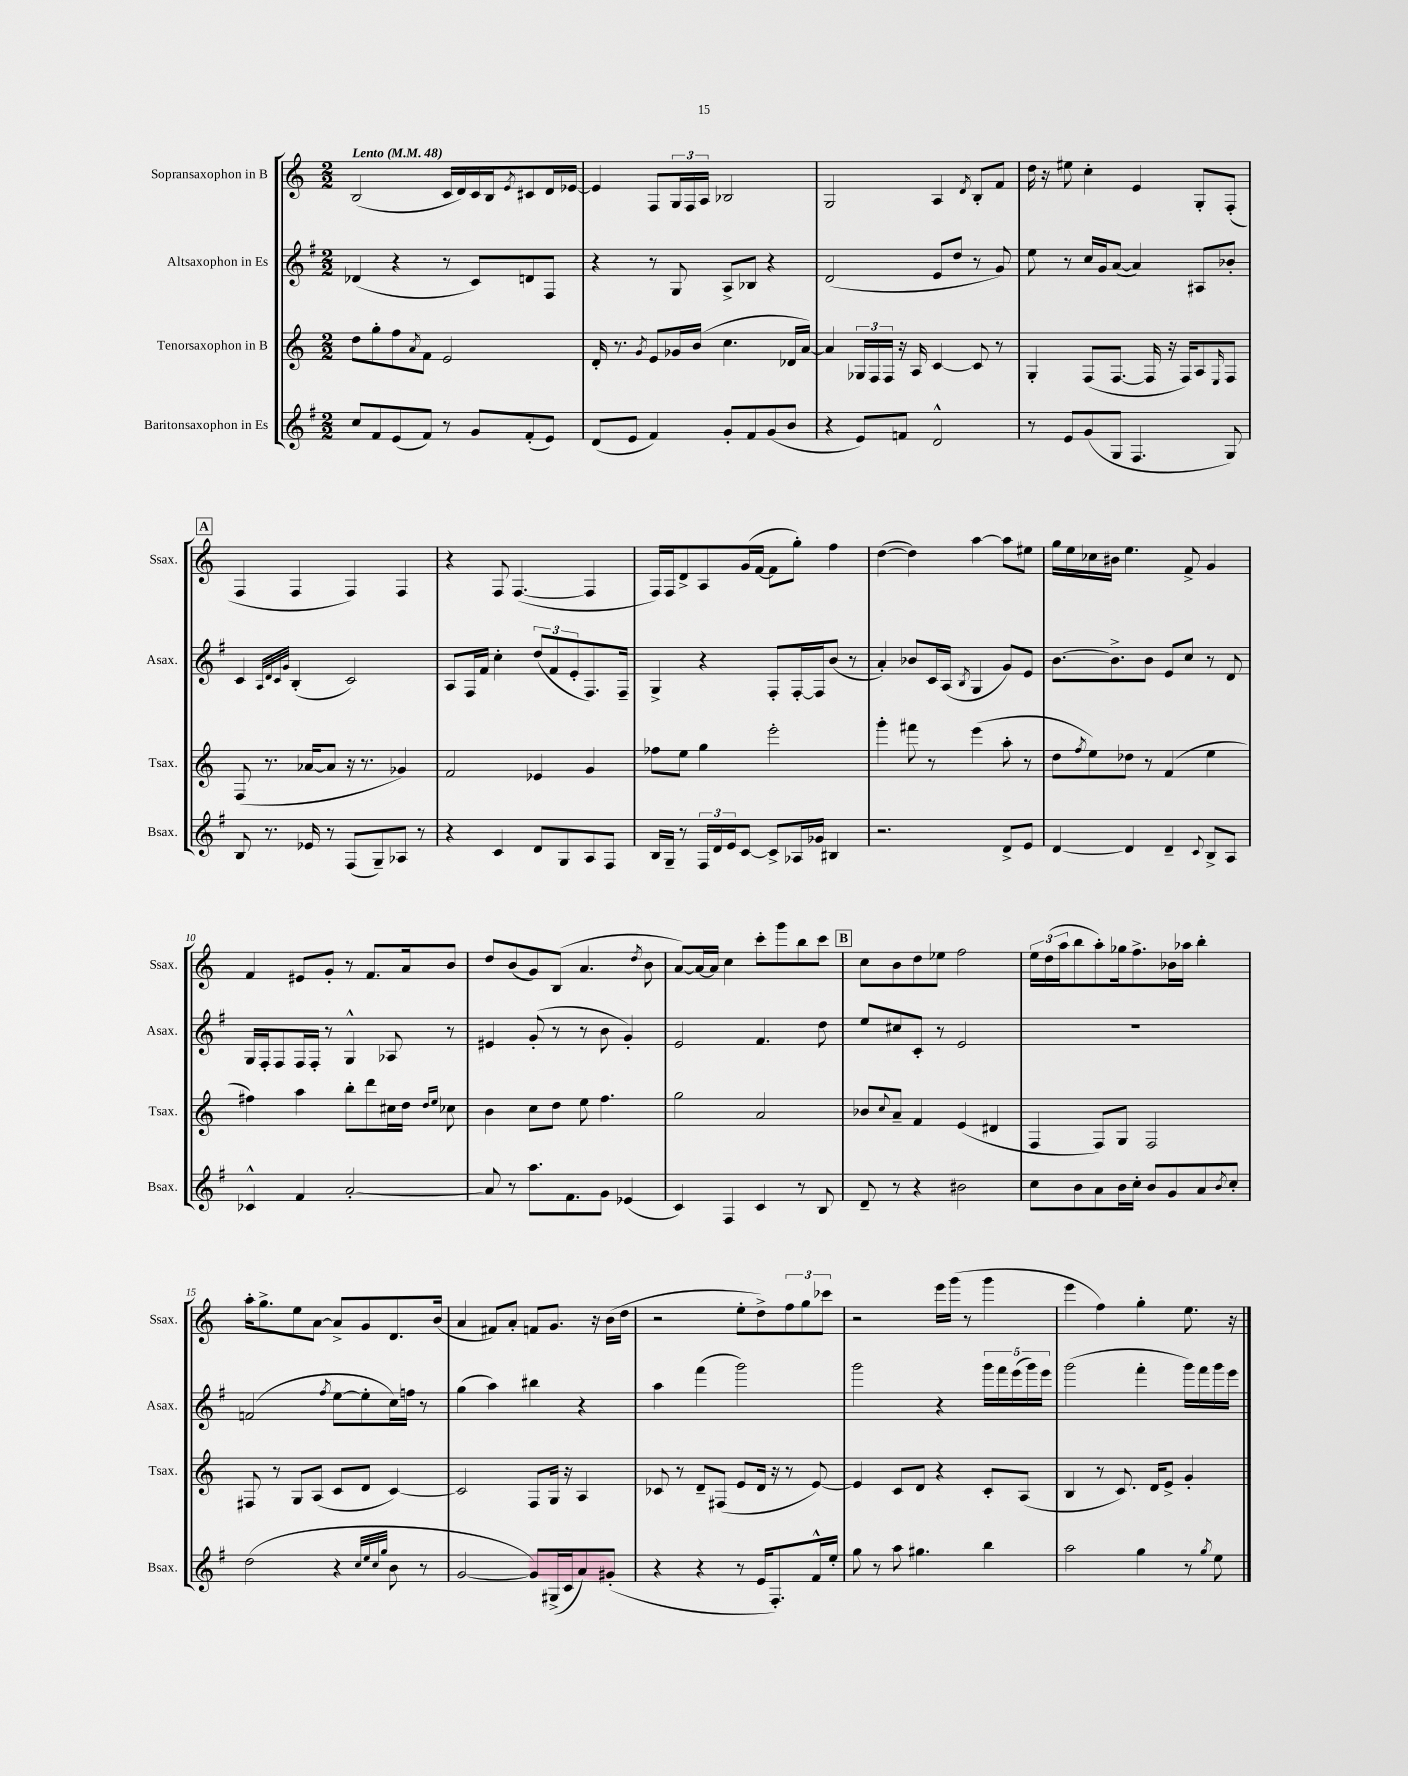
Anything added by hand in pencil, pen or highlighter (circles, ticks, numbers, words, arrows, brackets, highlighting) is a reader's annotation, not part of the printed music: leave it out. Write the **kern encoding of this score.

**kern	**kern	**kern	**kern
*part4	*part3	*part2	*part1
*staff4	*staff3	*staff2	*staff1
*I"Baritonsaxophon in Es	*I"Tenorsaxophon in B	*I"Altsaxophon in Es	*I"Sopransaxophon in B
*I'Bsax.	*I'Tsax.	*I'Asax.	*I'Ssax.
*clefG2	*clefG2	*clefG2	*clefG2
*k[f#]	*k[]	*k[f#]	*k[]
*M2/2	*M2/2	*M2/2	*M2/2
*MM48	*MM48	*MM48	*MM48
=1	=1	=1	=1
!	!	!	!LO:TX:a:B:t=Lento
8cc/L	8dd\L	(4d-X/	(2B/
8f#/	8gg'\	.	.
(8e/	8ff\	4r	.
.	8qa/	.	.
8f#/J)	8f\J	.	.
8r	2e/	8r	16c/LL
.	.	.	16d/)
8g/L	.	8c/L)	16c/
.	.	.	16B/J
.	.	.	8qe/
(8f#'/	.	8dn/	8c#X/
8e/J)	.	8F#/J	16d/L
.	.	.	[16e-X/JJ
=2	=2	=2	=2
(8d/L	16d'/	4r	4e-/]
.	8.r	.	.
8e/J	.	.	.
.	8qg/	.	.
4f#/)	8e/L	8r	8F/L
.	16g-X/L	8G/	24G/L
.	.	.	24F/
.	(16b/JJ	.	.
.	.	.	24A/JJ
8g'/L	4.cc\	8A^/L	2B-X/
8f#/	.	8B-X/J	.
(8g/	.	4r	.
8b/J	16d-X/LL	.	.
.	[16a/JJ)	.	.
=3	=3	=3	=3
4r	4a/]	(2d/	2G/
8e/L)	24G-X/LL	.	.
.	24F/	.	.
.	24F/JJ	.	.
8fn/J	16r	.	.
.	16A/	.	.
2d^^/	[4c/	8e/L	4A/
.	.	8dd/J	.
.	.	.	8qd/
.	8c/]	8r	8B'/L
.	8r	8g/)	8f/J
=4	=4	=4	=4
8r	4G'/	8ee\	16dd\
.	.	.	16r
8e/L	.	8r	8ee#X\
(8g/	(8F/L	16cc/LL	4cc'\
.	.	16g/J	.
8G/J	[8.F/J	([8a/J	.
4.F#/	.	4a/])	4e/
.	16F/]	.	.
.	16r	.	.
.	16F/KL)	.	.
.	8A/	8A#X/L	8G'/L
.	16qqE/	.	.
8G/)	8F/J	8b-X'/J	(8F'/J
!!LO:LB:g=z
!!LO:REH:place=s1:t=A
=5	=5	=5	=5
8B/	(8F/	4c/	4F/
8.r	8.r	.	.
.	.	32qqA/LLL	.
.	.	32qqd/	.
.	.	32qqc/	.
.	.	32qqg/JJJ	.
.	.	(4B'/	4F/
16e-X/	[16a-X/KL	.	.
8r	8a-/J]	.	.
(8F#/L	16r	2c/)	4F/)
.	8.r	.	.
8G~/)	.	.	.
8A-X/J	4g-X/)	.	4F/
8r	.	.	.
=6	=6	=6	=6
4r	2f/	8A/L	4r
.	.	16F#/L	.
.	.	16f#/JJ	.
4c/	.	4cc'\	8F/
.	.	.	([4.F/
8d/L	4e-X/	(12dd/L	.
.	.	12f#/	.
8G/	.	.	.
.	.	12e'/	.
8A/	4g/	8.F#/)	4F/]
8F#/J	.	.	.
.	.	16F#~/Jk	.
=7	=7	=7	=7
16B/LL	8ff-X\L	4G^/	16F/LL)
16G~/JJ	.	.	16F/J
8r	8ee\J	.	8d^/
24F#/LL	4gg\	4r	8A/
24d/	.	.	.
24e/J	.	.	.
[8c/J	.	.	(16g/L
.	.	.	[16f/JJ
8c^/L]	2eee'\	8F#'/L	8f\L]
16A-X/L	.	[16F#'/L	8gg'\J)
16g-X/JJ	.	16F#/J]	.
4B#X/	.	(8b/J	4ff\
.	.	8r	.
=8	=8	=8	=8
2.r	4ggg'\	4a'/)	([4dd\
.	8fff#X\	8b-X/L	4dd\])
.	8r	16c/L	.
.	.	(16A/JJ	.
.	.	8qB/	.
.	(4eee\	4G/	[4aa\
8d^/L	8aa'\	8g/L)	8aa\L]
8e/J	8r	8e/J	8ee#X\J
=9	=9	=9	=9
[4d/	8dd\L	[8.b\L	16gg\LL
.	.	.	16ee\
.	8qff/	.	.
.	8ee\)	.	16cc-X\
.	.	8.b^\]	16b#X\JJ
4d/]	8dd-X\J	.	4.ee\
.	8r	8b\J	.
4d~/	(4f/	8e/L	.
.	.	8cc/J	8f^/
8qqc/	.	.	.
8B^/L	4ee\	8r	4g/
8A/J	.	8d/	.
!!LO:LB:g=z
=10	=10	=10	=10
4c-X^^/	4ff#X\)	16G/LL	4f/
.	.	16F#'/J	.
.	.	8F#/	.
4f#/	4aa\	16F#/L	8e#X/L
.	.	16F#'/JJ	.
.	.	8r	8g'/J
[2a'/	8bb'\L	4G^^/	8r
.	8ddd\	.	8.f/L
.	16cc#X\L	8A-X/	.
.	16dd\JJ	.	16a/k
.	16qqdd/LL	.	.
.	16qqee/JJ	.	.
.	8cc-X\	8r	8b/J
=11	=11	=11	=11
8a/]	4b\	4e#X/	8dd/L
8r	.	.	(8b/
8.aa\L	8cc\L	(8g'/	8g/)
.	8dd\J	8r	(8B/J
8.f#\	.	.	.
.	8ee\	8r	4.a/
8g\J	4.ff\	8b\	.
(4e-X/	.	4g'/)	.
.	.	.	8qdd/
.	.	.	8b\
=12	=12	=12	=12
4c/)	2gg\	2e/	[8a/L)
.	.	.	16a/L_
.	.	.	16a/JJ]
4F#/	.	.	4cc\
4c/	2a/	4.f#/	8ccc'\L
.	.	.	8ggg\
8r	.	.	8bb\
8B/	.	8dd\	8ccc\J
!!LO:REH:place=s1:t=B
=13	=13	=13	=13
8d~/	8b-X/L	8ee/L	8cc\L
.	8qqcc/	.	.
8r	8a~/J	8cc#X/	8b\
4r	4f/	8c'/J	8dd\
.	.	8r	8ee-X\J
2b#X\	(4e/	2e/	2ff\
.	4d#X/	.	.
=14	=14	=14	=14
8cc\L	4F/	1r	24ee\LL
.	.	.	(24dd\
.	.	.	24aa\J
8b\	.	.	8bb\
8a\	8F/L)	.	8aa'\)
16b\L	8G/J	.	16gg-X\k
16cc'\JJ	.	.	8.ff^\
8b/L	2F/	.	.
8g/	.	.	16b-X\L
.	.	.	16aa-X\JJ
8a/	.	.	4bb'\
8qb/	.	.	.
8cc'/J	.	.	.
!!LO:LB:g=z
=15	=15	=15	=15
(2dd\	8F#X/	(2fn/	16aa'\KL
.	.	.	8.gg^\
.	8r	.	.
.	8G/L	.	8ee\
.	(8A/J	.	[8a\J
.	.	8qff#/	.
4r	8c/L	[8ee\L	8a^/L]
.	8d/J	8ee'\]	8g/
32qqcc/LLL	.	.	.
32qqee/	.	.	.
32qqcc/	.	.	.
32qqgg/JJJ	.	.	.
8b\	[4c/)	16cc\L)	8.d/
.	.	16ffn\JJ	.
8r	.	8r	.
.	.	.	(16b/Jk
=16	=16	=16	=16
[2g/	2c/]	(4gg\	4a/
.	.	4aa\)	8f#X/L)
.	.	.	8a'/J
8g/L])	8F/L	4bb#X\	8fn/L
(16G#X^/L	16G/Jk	.	8.g/J
16c/J	16r	.	.
8a/)	4A/	4r	.
.	.	.	16r
(8g#X'/J	.	.	(16b\LL
.	.	.	16dd\JJ
=17	=17	=17	=17
4r	8c-X/	4aa\	2r
.	8r	.	.
4r	8d~/L	(4fff#\	.
.	(8F#X/J	.	.
8r	8e/L	2ggg\)	8ee'\L
16e/KL	16d/Jk	.	8dd^\)
8.F#'/)	16r	.	.
.	8r	.	12ff\
.	.	.	12gg\
16f#^^/L	[8e/)	.	.
.	.	.	12ccc-X\J
16ee'/JJ	.	.	.
=18	=18	=18	=18
8gg\	4e/]	2ggg\	2r
8r	.	.	.
8aa\	8c/L	.	.
4.gg#X\	8d/J	.	.
.	4r	4r	16eee\LL
.	.	.	(16ggg\JJ
.	.	.	8r
4bb\	8c'/L	20ggg\LL	4ggg\
.	.	20fff#\	.
.	.	(20eee\	.
.	(8A/J	.	.
.	.	20ggg\)	.
.	.	20eee\JJ	.
=19	=19	=19	=19
2aa\	4B/	(2ggg\	4eee\
.	8r	.	4ff\)
.	8.c/)	.	.
4gg\	.	4fff#'\	4gg'\
.	16d/KL	.	.
.	8e^/J	.	.
8r	4g'/	16ggg\LL)	8.ee\
.	.	16fff#\	.
8qgg/	.	.	.
8ee\	.	16ggg\	.
.	.	16eee\JJ	16r
==	==	==	==
*-	*-	*-	*-
